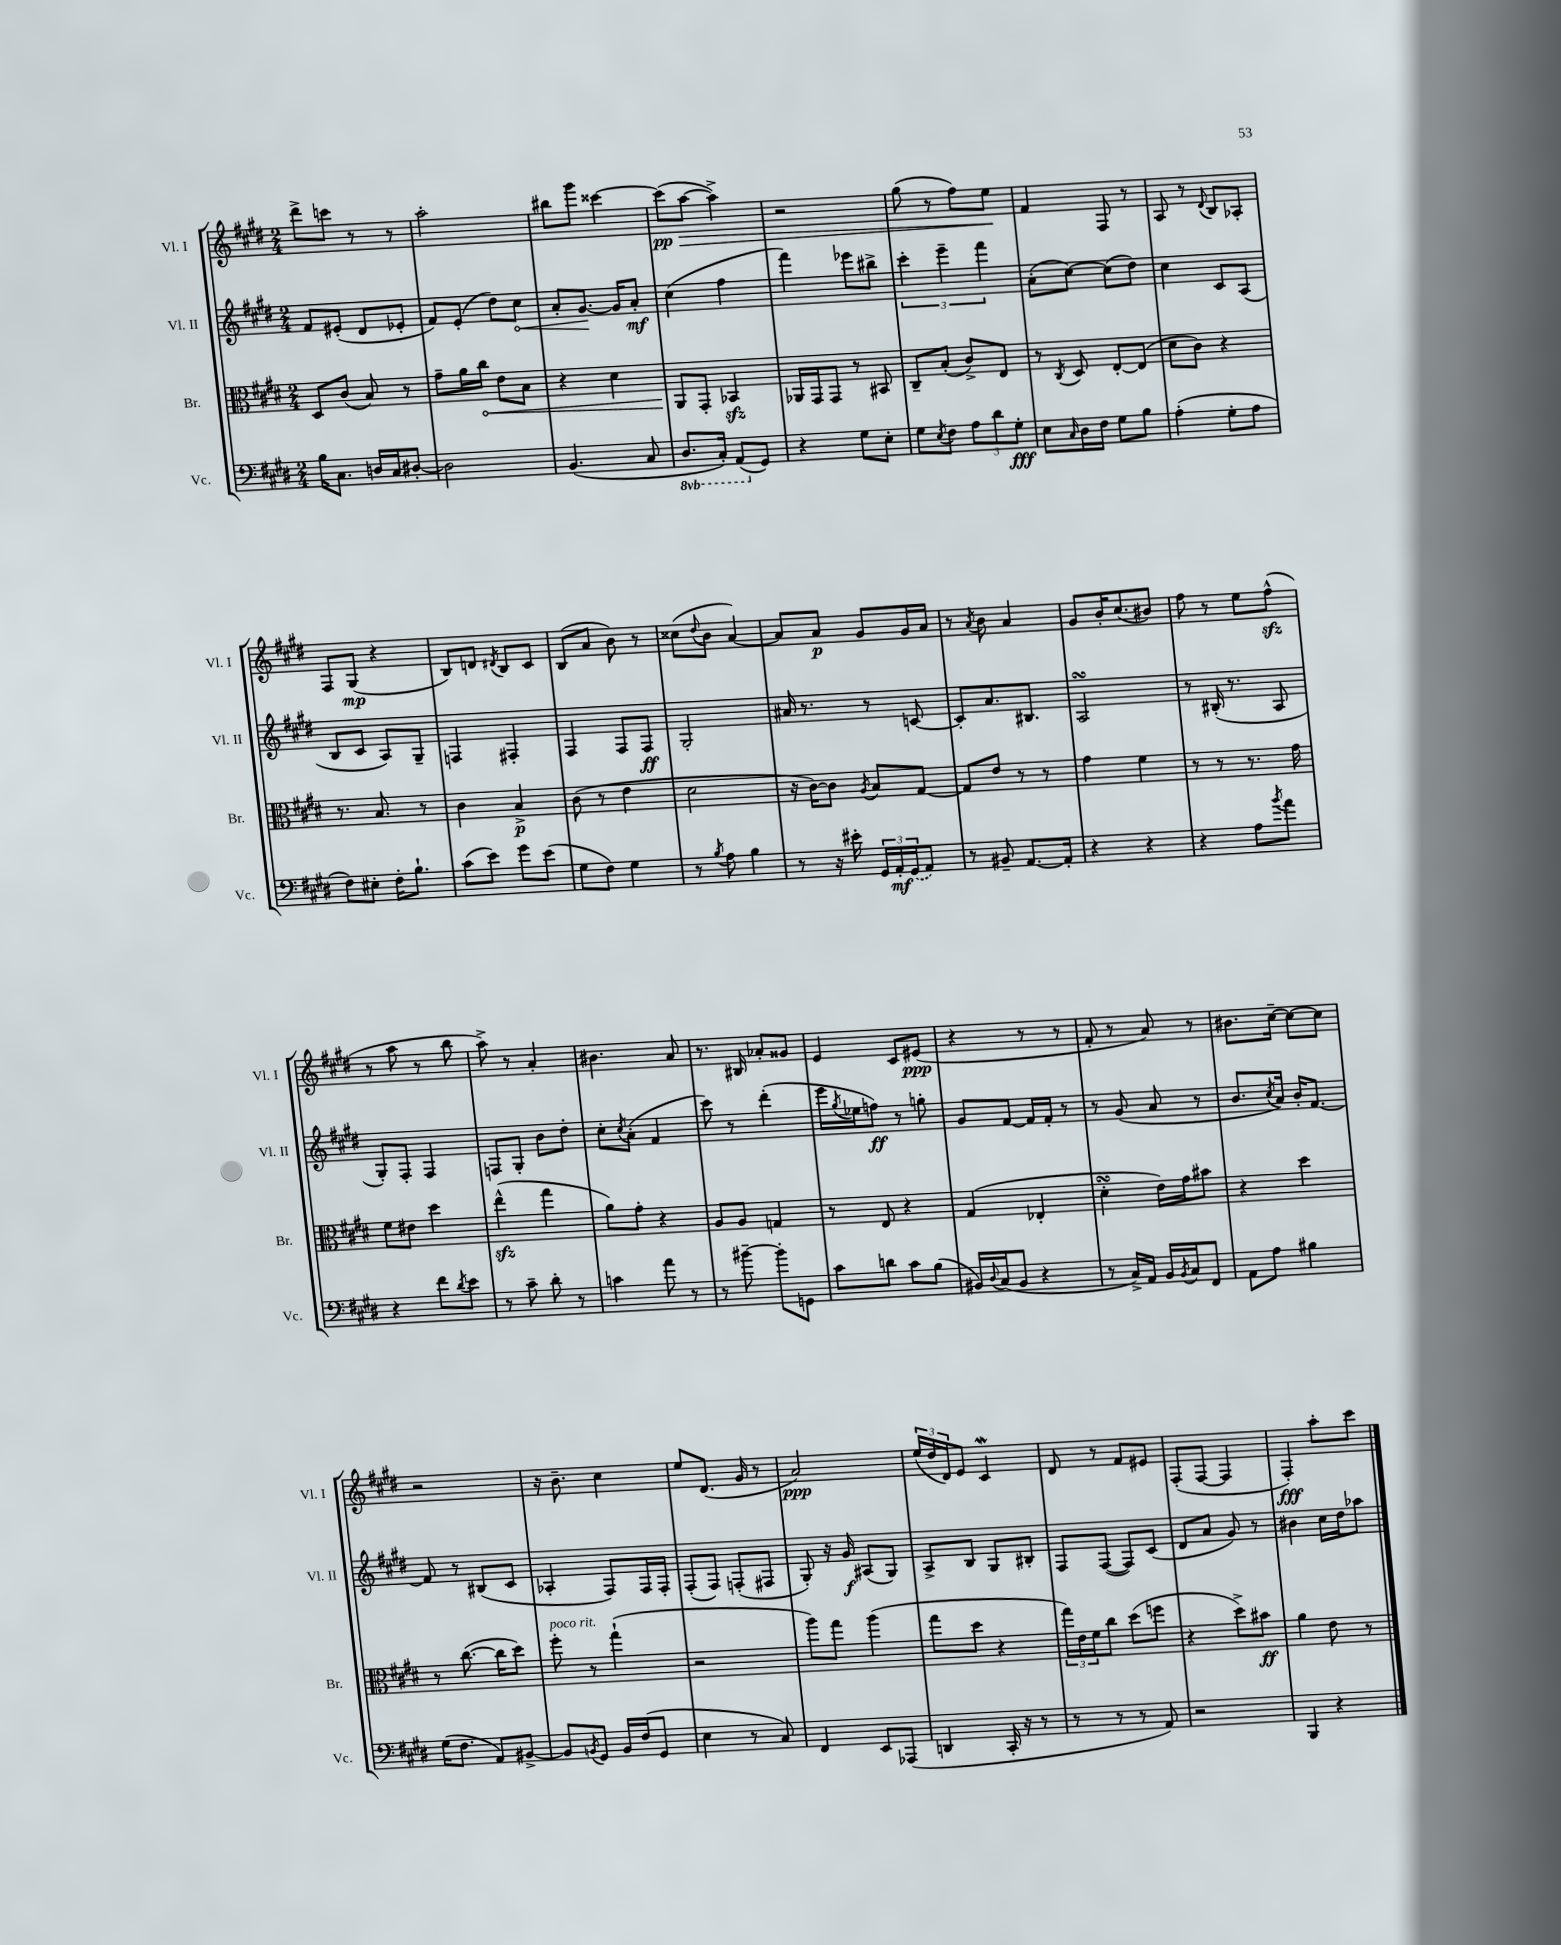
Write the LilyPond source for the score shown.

<<
\new StaffGroup <<
\new Staff = "s0" \with { instrumentName = "Vl. I" shortInstrumentName = "Vl. I" } {
    \clef treble \key e \major \numericTimeSignature \time 2/4
    dis'''8-> c'''8 r8 r8 |
    a''2-. |
    bis''8 gis'''8 cisis'''4~ |
    cisis'''8\pp\>( a''8~ a''4->) |
    r2 |
    gis''8( r8 fis''8) e''8\! |
    fis'4 fis8 r8 |
    a8 r8 \appoggiatura { dis'8 } b8 aes8-. |
    fis8 gis8\mp( r4 |
    b8) d'8 \acciaccatura { dis'8 } b8 cis'8 |
    b8( a'8 b'8) r8 |
    cisis''8( \appoggiatura { dis''8 } b'8 a'4~) |
    a'8 a'8\p gis'8 gis'16 a'16 |
    r8 \acciaccatura { a'8 } b'8 a'4 |
    gis'8 b'16-. cis''8.( bis'8) |
    fis''8 r8 e''8 fis''8-^\sfz( |
    r8 a''8 r8 b''8 |
    a''8->) r8 a'4-. |
    bis'4. a'8 |
    r8. bis16 aes'8-. gisis'8 |
    e'4 cis'8 eis'8\ppp( |
    r4 r8 r8 |
    fis'8-. r8 a'8) r8 |
    bis'8. cis''16~-- cis''8~ cis''8 |
    r2 |
    r16 b'8.-- cis''4 |
    e''8 dis'8.( gis'16 r8 |
    a'2\ppp) |
    \tuplet 3/2 { e''16( dis''16 dis'16) } e'8 cis'4\mordent |
    dis'8 r8 fis'8 eis'8 |
    fis8-.( fis8~ fis4 |
    fis4-.\fff) a''8-. cis'''8 \bar "|." |
}
\new Staff = "s1" \with { instrumentName = "Vl. II" shortInstrumentName = "Vl. II" } {
    \clef treble \key e \major \numericTimeSignature \time 2/4
    fis'8 eis'8-.( dis'8 ees'8-. |
    fis'8) e'8-.( dis''8) \once \override Hairpin.circled-tip = ##t cis''8\< |
    a'8-. gis'8.~\! gis'16 a'8-.\mf |
    cis''4( fis''4 |
    fis'''4) ees'''8 bis''8-> |
    \tuplet 3/2 { cis'''4-. e'''4-- fis'''4 } |
    a'8-.( cis''8~) cis''8( dis''8) |
    cis''4 cis'8 a8( |
    b8 cis'8 a8) gis8-- |
    f4 fis4-. |
    fis4 fis8 fis8\ff |
    gis2-. |
    ais'16 r8. r8 c'8~ |
    c'8-. a'8. bis8. |
    a2\turn |
    r8 bis16-.( r8. a8 |
    gis8-.) fis8-. fis4 |
    f8 gis8-. b'8 dis''8-. |
    cis''8-. \acciaccatura { cis''8 } a'8-.( fis'4 |
    cis'''8) r8 dis'''4-.( |
    e'''16 \acciaccatura { gis''8 } ees''16 f''8\ff) r8 g''8-. |
    gis'8 fis'8~ fis'16 fis'16-. r8 |
    r8 gis'8( a'8 r8 |
    b'8. \acciaccatura { cis''8 } a'16) b'16-. fis'8.~ |
    fis'8 r8 bis8( cis'8 |
    aes4-. fis8) fis16 fis16-. |
    fis8-.( fis8) f8-.( fis8 |
    gis8-.) r16 gis'16\f ais8( gis8) |
    a8-> b8 gis8 bis8-. |
    fis8 fis8~( fis8) cis'8( |
    dis'8 a'8 gis'8) r8 |
    bis'4 cis''16 dis''16 aes''8 \bar "|." |
}
\new Staff = "s2" \with { instrumentName = "Br." shortInstrumentName = "Br." } {
    \clef alto \key e \major \numericTimeSignature \time 2/4
    dis8 cis'8( b8) r8 |
    gis'8-- a'16 \once \override Hairpin.circled-tip = ##t cis''16\< e'8 b8 |
    r4 dis'4 |
    a,8\! gis,8-. bes,4\sfz |
    aes,16 gis,16 gis,8 r8 bis,8 |
    cis8-- b8-.( cis'8->) e8 |
    r8 \acciaccatura { cis8 } dis8 e8~-. e8( |
    dis'8 cis'8) r4 |
    r8. b8. r8 |
    cis'4 b4->\p |
    cis'8( r8 e'4 |
    dis'2 |
    r16 cis'16~) cis'8 \acciaccatura { a8 } b8 gis8~ |
    gis8 e'8 r8 r8 |
    gis'4 fis'4 |
    r8 r8 r8. gis'16 |
    fis'8 eis'8 dis''4 |
    e''4-^\sfz( gis''4 |
    a'8) gis'8-. r4 |
    a8 a8 g4 |
    r8 e8 r4 |
    gis4( ees4-. |
    dis'4-.\turn e'16) gis'16 bis'8 |
    r4 dis''4 |
    r8 cis''8.~( cis''16 dis''8) |
    fis''8-.^\markup { \italic "poco rit." } r8 gis''4-!( |
    r2 |
    a''8) gis''8 a''4( |
    gis''8 dis''8 r4 |
    \tuplet 3/2 { gis''16) e'16 fis'16 } cis''8 dis''8( f''8 |
    r4 dis''8->) bis'8\ff |
    a'4 e'8 r8 \bar "|." |
}
\new Staff = "s3" \with { instrumentName = "Vc." shortInstrumentName = "Vc." } {
    \clef bass \key e \major \numericTimeSignature \time 2/4 \set Staff.ottavationMarkups = #ottavation-simple-ordinals
    b16 cis8. d16 cis16 dis8~-. |
    dis2 |
    b,4.( cis8 |
    \ottava #-1 dis,8. cis,16-.) a,,8( \ottava #0 gis,8) |
    r4 gis8 e8-. |
    gis8 \acciaccatura { e8 } fis8 \tuplet 3/2 { a8 dis'8 gis8-.\fff } |
    e8 \grace { cis16 } dis16 fis16 gis8 b8 |
    a4-.( gis8-. a8 |
    fis8) eis8-. fis16-. b8.-! |
    cis'8( e'8) gis'8 e'8( |
    gis8 fis8) gis4 |
    r8 \acciaccatura { b8 } a8 b4 |
    r8 r16 eis'16-. \tuplet 3/2 { gis,16 a,16-.\mf \once \slurDashed gis,16( } a,8) |
    r8 bis,8-- a,8.~ a,16-. |
    r4 r4 |
    r4 a8 \acciaccatura { b'8 } a'8 |
    r4 fis'8 \acciaccatura { dis'8 } e'8 |
    r8 cis'8-- dis'8-. r8 |
    c'4 a'8 r8 |
    r8 bis'8~-- bis'8-. g,8 |
    cis'8 d'8 cis'8 b8( |
    bis,16) \appoggiatura { dis8 } cis16( bis,8 r4 |
    r8 cis16->) a,16 b,16 \acciaccatura { b,8 } cis16 fis,8 |
    a,8 a8 bis4 |
    gis16( fis8. a,8) bis,8~-> |
    bis,8 \acciaccatura { b,8 } gis,8 b,16 fis16( gis,8 |
    e4 r8 cis8) |
    fis,4 e,8 aes,,8( |
    d,4 cis,16-. r16 r8 |
    r8 r8 r8 a,8) |
    r2 |
    b,,4 r4 \bar "|." |
}
>>
>>
\layout { \context { \Score \remove "Bar_number_engraver" } }
